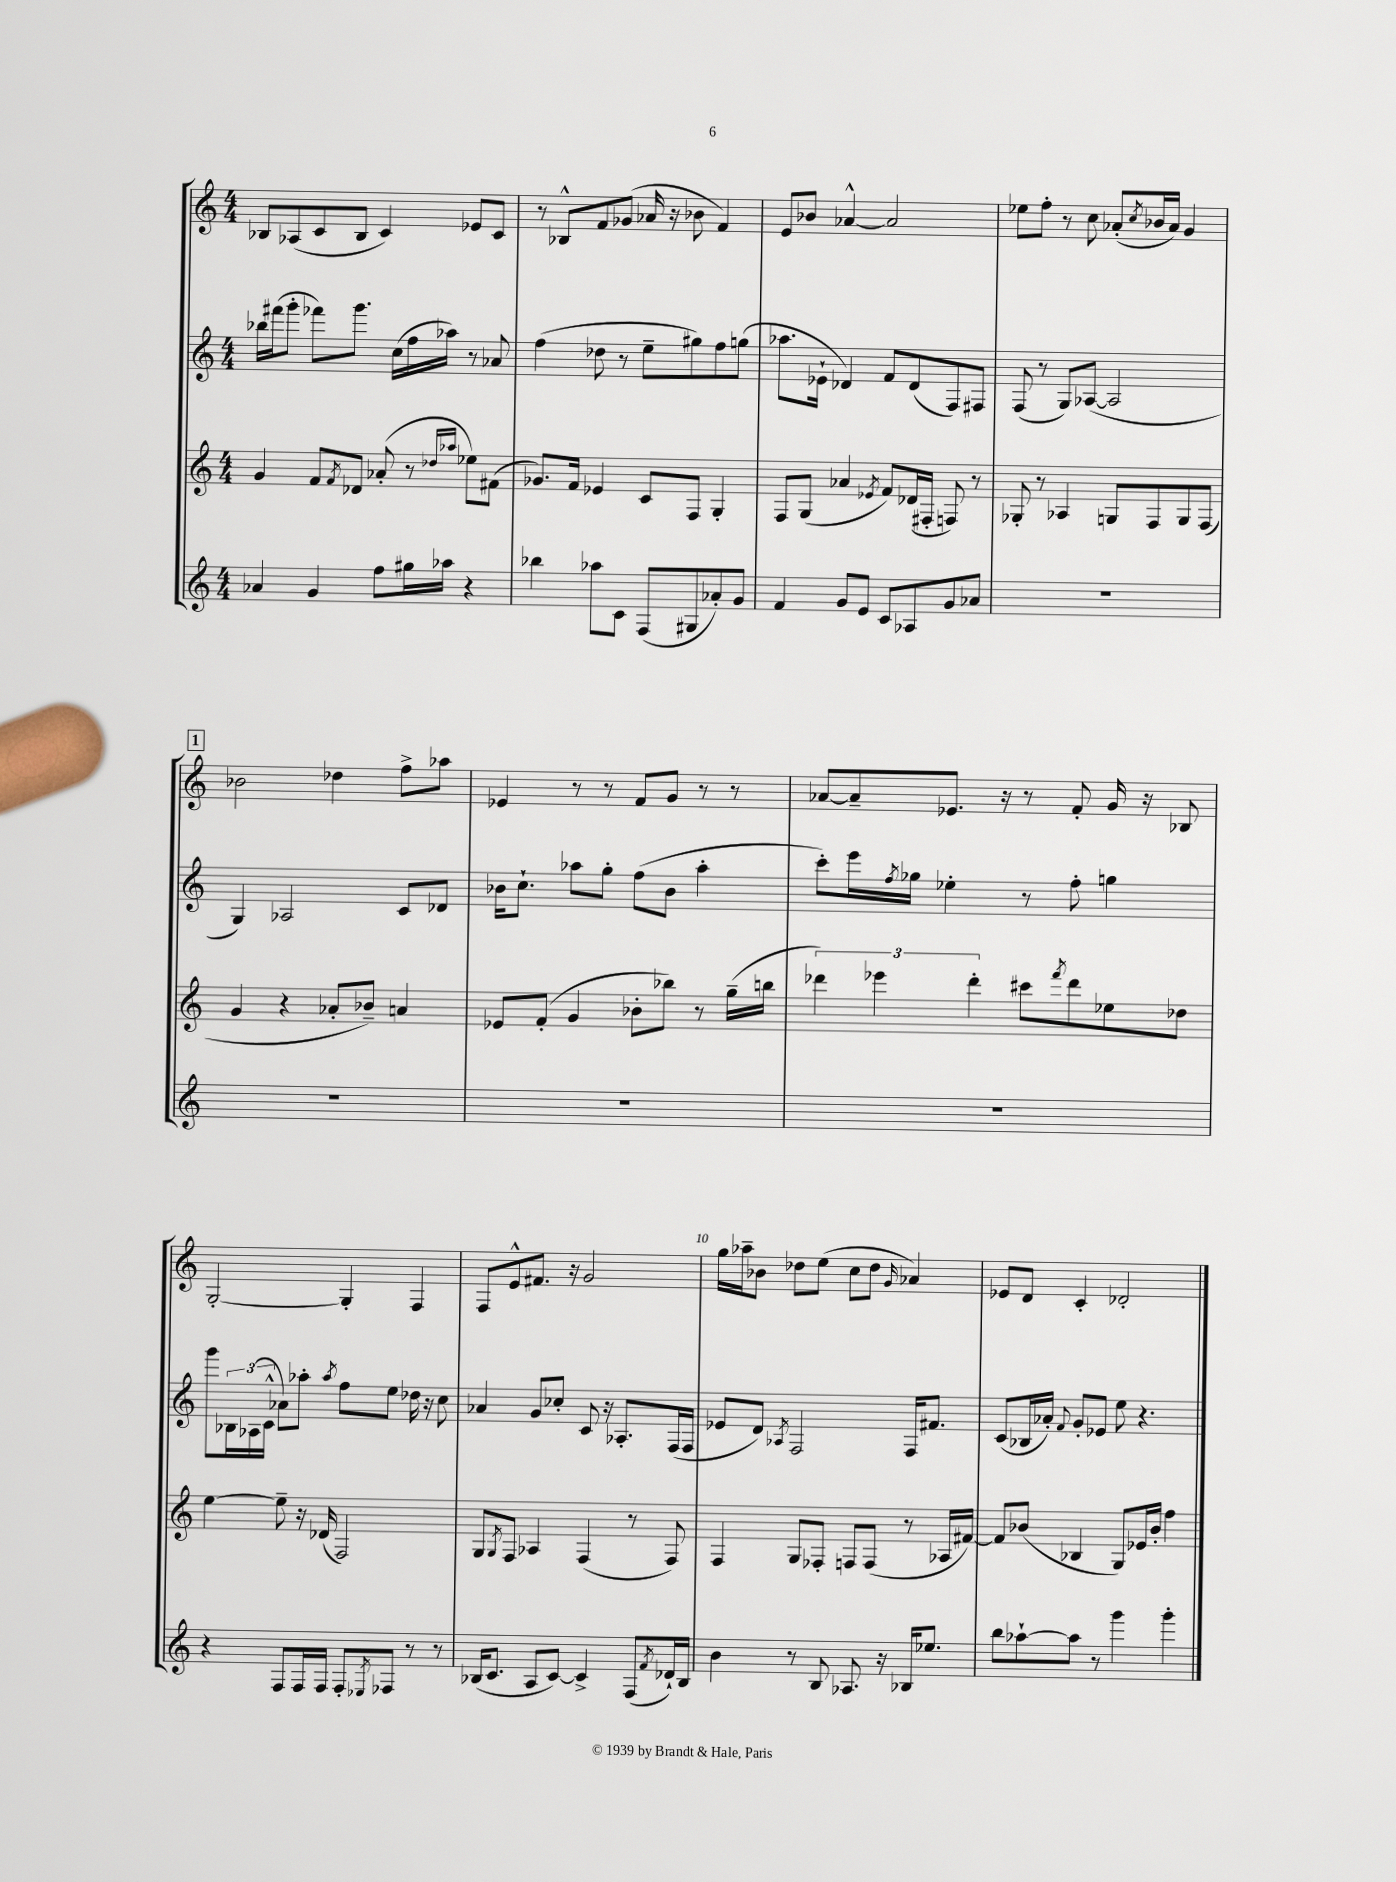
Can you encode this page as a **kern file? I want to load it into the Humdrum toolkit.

**kern	**kern	**kern	**kern
*staff4	*staff3	*staff2	*staff1
*clefG2	*clefG2	*clefG2	*clefG2
*k[]	*k[]	*k[]	*k[]
*M4/4	*M4/4	*M4/4	*M4/4
4a-	4g	16bb-	8B-
.	.	(16fff#	.
.	.	8ggg'	(8A-
4g	8f	8fff-)	8c
.	8qf	.	.
.	8d-	8.ggg	8B-
8ff	(8a-'	.	4c)
.	.	(16cc	.
16gg#	8r	16ff	.
16aa-	.	16aa-)	.
.	16qqdd-	.	.
.	16qqaa-	.	.
4r	8ee-)	8r	8e-
.	(8f#	8a-	8c
=	=	=	=
4bb-	8.g-)	(4ff	8r
.	.	.	8B-^^
.	16f	.	.
8aa-	4e-	8dd-	8f
8c	.	8r	(8g-
(8F	8c	8ee~	16a-
.	.	.	16r
8G#	8F	8gg#)	8b-
8a-')	4G'	8ff	4f)
8g	.	(8gg	.
=	=	=	=
4f	8F	8.aa-	8e
.	(8G	.	8b-
.	.	16e-`	.
8g	4a-	4d-)	[4a-^^
8e	.	.	.
.	8qe-	.	.
8c	8f)	8f	2a-]
8A-	(16d-	(8d-	.
.	16F#'	.	.
8g	8F)	8F)	.
8a-	8r	8F#	.
=	=	=	=
1r	8G-'	(8F	8ee-
.	8r	8r	8ff'
.	4A-	8G)	8r
.	.	([8A-	8cc
.	8G	2A-]	(8a-'
.	.	.	8qcc
.	8F	.	16b-
.	.	.	16a-)
.	8G	.	4g
.	(8F	.	.
=	=	=	=
1r	4g	4G)	2b-
.	4r	2A-	.
.	8a-'	.	4dd-
.	8b-~)	.	.
.	4a	8c	8ff^
.	.	8d-	8aa-
=	=	=	=
1r	8e-	16b-	4e-
.	.	8.cc`	.
.	(8f'	.	.
.	4g	8aa-	8r
.	.	8gg'	8r
.	8b-'	(8ff	8f
.	8bb-)	8b-	8g
.	8r	4aa-'	8r
.	(16gg~	.	8r
.	16bb	.	.
=	=	=	=
1r	6ddd-)	8ccc')	[8a-
.	.	16eee	8a-~]
.	6eee-	.	.
.	.	8qff	.
.	.	16gg-	.
.	.	4ee-'	8.e-
.	6ddd-'	.	.
.	.	.	16r
.	8ccc#	8r	8r
.	8qfff	.	.
.	8ddd-	8ff'	8f'
.	8ee-	4gg	16g
.	.	.	16r
.	8dd-	.	8B-
=	=	=	=
4r	[4ee	8ggg	[2G'
.	.	24B-	.
.	.	(24A-	.
.	.	24c^^	.
8F	8ee~]	8a-)	.
16F	16r	8aa-'	.
16F	(16d-	.	.
.	.	8qaa-	.
8F'	2F)	8ff	4G']
8qE-	.	.	.
8F-	.	8ee	.
8r	.	16dd-	4F
.	.	16r	.
8r	.	8cc	.
=	=	=	=
(16B-	8G	4a-	8F
8.c	.	.	.
.	8qG	.	.
.	8F	.	8e^^
8A	4A-	8g	8.f#
[8c)	.	8cc-'	.
.	.	.	16r
4c^]	(4F	8c	2g
.	.	16r	.
.	.	8.A-'	.
(8F	8r	.	.
8qf	.	.	.
16d-`)	8F)	(16F	.
16B-	.	16F	.
=	=	=	=
4b	4F	8e-	16gg
.	.	.	16aa-~
.	.	8d)	8b-
.	.	8qA-	.
8r	8G	2F	8dd-
8B	8F-'	.	(8ee
8.A-	8F	.	8cc
.	(8F	.	8dd-
16r	.	.	.
.	.	.	16qqg
16B-	8r	16F	4a-)
8.ee-	.	8.f#	.
.	16A-	.	.
.	[16f#)	.	.
=	=	=	=
8bb	8f#]	(8c	8e-
[8aa-`	(8b-	16B-	8d
.	.	16a-')	.
.	.	8qqf	.
8aa-]	4B-	8g'	4c'
8r	.	8e-	.
4ggg	8G)	8ee	2d-'
.	16e-	4.r	.
.	16b-'	.	.
4ggg'	4ff	.	.
==	==	==	==
*-	*-	*-	*-
